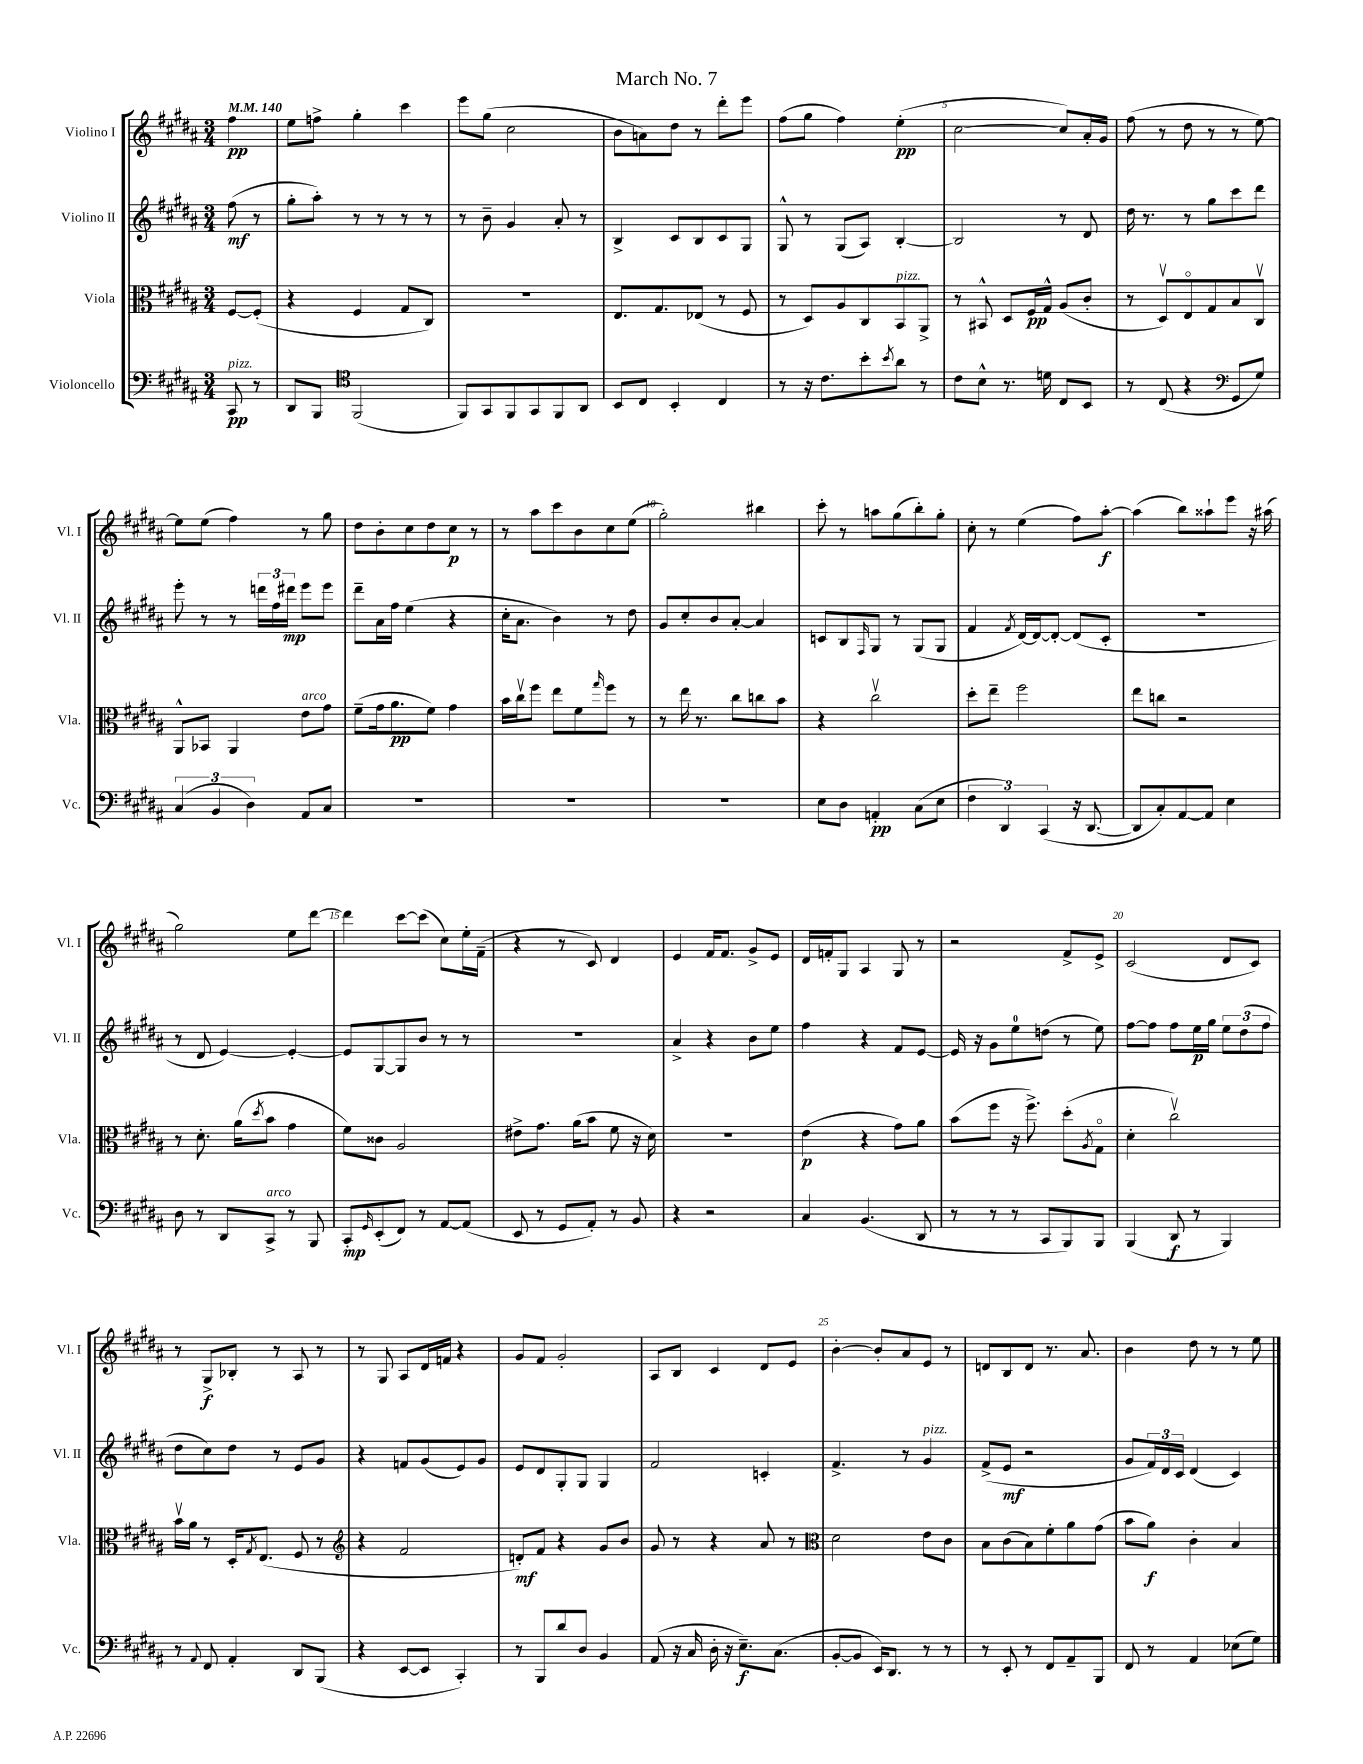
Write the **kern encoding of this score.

**kern	**kern	**kern	**kern
*staff4	*staff3	*staff2	*staff1
*clefF4	*clefC3	*clefG2	*clefG2
*k[f#c#g#d#a#]	*k[f#c#g#d#a#]	*k[f#c#g#d#a#]	*k[f#c#g#d#a#]
*M3/4	*M3/4	*M3/4	*M3/4
*MM140	*MM140	*MM140	*MM140
8CC#	[8F#	(8ff#	4ff#
8r	(8F#']	8r	.
=	=	=	=
8DD#	4r	8gg#'	8ee
8BBB	.	8aa#')	8ff^
*clefC4	*	*	*
(2FF#	4F#	8r	4gg#'
.	.	8r	.
.	8G#	8r	4ccc#
.	8C#)	8r	.
=	=	=	=
8FF#)	2.r	8r	8eee
8GG#	.	8b~	(8gg#
8FF#	.	4g#	2cc#
8GG#	.	.	.
8FF#	.	8a#'	.
8AA#	.	8r	.
=	=	=	=
8BB	8.E	4B^	8b
8C#	.	.	8a)
.	8.G#	.	.
4BB'	.	8c#	8dd#
.	(8E-	8B	8r
4C#	8r	8c#	8ddd#'
.	8F#	8G#	8eee
=	=	=	=
8r	8r	8G#^^	(8ff#
16r	8D#)	8r	8gg#
8.c#	.	.	.
.	8A#	(8G#	4ff#)
8b'	8C#	8A#)	.
8qb	.	.	.
8a#	8BB	[4B'	(4ee'
8r	8AA#^	.	.
=	=	=	=
8c#	8r	2B]	[2cc#
8B^^	8BB#^^	.	.
8.r	8D#	.	.
.	16F#	.	.
16d	16G#^^	.	.
8C#	(8A#	8r	8cc#])
8BB	8c#'	8d#	16a#'
.	.	.	16g#
=	=	=	=
8r	8r	16dd#	(8ff#
.	.	8.r	.
(8C#	8D#v)	.	8r
4r	8Eo	8r	8dd#
.	8G#	8gg#	8r
*clefF4	*	*	*
8GG#	8B	8ccc#	8r
8G#)	8C#v	8ddd#	[8ee)
=	=	=	=
(6C#	8AA#^^	8eee'	8ee]
.	8BB-	8r	(8ee
6BB	.	.	.
.	4AA#	8r	4ff#)
6D#)	.	.	.
.	.	24ddd	.
.	.	24ff#	.
.	.	24ddd#	.
8AA#	8e	8eee	8r
8C#	8g#	8eee	8gg#
=	=	=	=
2.r	(8f#~	8ddd#~	8dd#
.	16g#	16a#	8b'
.	8.a#	16ff#	.
.	.	(4ee	8cc#
.	8f#)	.	8dd#
.	4g#	4r	8cc#
.	.	.	8r
=	=	=	=
2.r	16b	16cc#'	8r
.	16cc#v	8.a#	.
.	8ff#	.	8aa#
.	8ee	4b)	8ccc#
.	8f#	.	8b
.	16qqgg#	.	.
.	8ff#	8r	8cc#
.	8r	8dd#	(8ee
=	=	=	=
2.r	8r	8g#	2gg#')
.	16ee	8cc#'	.
.	8.r	.	.
.	.	8b	.
.	8cc#	[8a#'	.
.	8cc	4a#]	4bb#
.	8b	.	.
=	=	=	=
8E	4r	8c	8ccc#'
8D#	.	8B	8r
.	.	16qqF#	.
4AA'	2cc#v	8G#	8aa
.	.	8r	(8gg#
(8C#	.	(8G#	8bb')
8E	.	8G#	8gg#'
=	=	=	=
6F#	8dd#'	4f#	8cc#'
.	8ee~	.	8r
6DD#)	.	.	.
.	.	8qf#	.
.	2ff#	[16d#)	(4ee
.	.	16d#_	.
(6CC#	.	.	.
.	.	8d#'_	.
16r	.	(8d#]	8ff#)
[8.DD#	.	.	.
.	.	8c#'	[8aa#'
=	=	=	=
8DD#]	8ee	2.r	(4aa#]
8C#')	8cc	.	.
[8AA#	2r	.	8bb)
8AA#]	.	.	8aa##`
4E	.	.	8eee
.	.	.	16r
.	.	.	(16aa#
=	=	=	=
8D#	8r	8r	2gg#)
8r	8.d#'	8d#	.
8DD#	.	[4e)	.
.	(16a#	.	.
.	8qdd#	.	.
8CC#^	8b	.	.
8r	4g#	4e'_	8ee
8BBB	.	.	[8ddd#
=	=	=	=
8CC#'	8f#)	8e]	4ddd#]
16qqGG#	.	.	.
(8EE'	8c##	[8G#	.
8FF#)	2A#	8G#]	[8ccc#
8r	.	8b	(8ccc#]
[8AA#	.	8r	8cc#)
(8AA#]	.	8r	16ee'
.	.	.	(16f#~
=	=	=	=
8EE	8e#^	2.r	4r
8r	8.g#	.	.
8GG#	.	.	8r
.	(16a#	.	.
8AA#')	8b	.	8c#)
8r	8f#	.	4d#
8BB	16r	.	.
.	16d#)	.	.
=	=	=	=
4r	2.r	4a#^	4e
2r	.	4r	16f#
.	.	.	8.f#
.	.	8b	8g#^
.	.	8ee	8e
=	=	=	=
4C#	(4e	4ff#	16d#
.	.	.	16f'
.	.	.	8G#
(4.BB	4r	4r	4A#
.	8g#)	8f#	8G#
8DD#	8a#	[8e	8r
=	=	=	=
8r	(8b	16e]	2r
.	.	16r	.
8r	8ff#	8g#	.
8r	16r	8ee	.
.	8.ff#^)	.	.
8CC#	.	(8dd	.
8BBB)	(8dd#'	8r	8f#^
.	8qA#	.	.
8BBB	8G#o	8ee)	8e^
=	=	=	=
(4BBB	4d#'	[8ff#	(2c#
.	.	8ff#]	.
8DD#	2cc#v)	8ff#	.
8r	.	16ee	.
.	.	16gg#	.
4BBB)	.	12ee	8d#
.	.	(12dd#	.
.	.	.	8c#)
.	.	12ff#	.
=	=	=	=
8r	16bv	8dd#	8r
.	16a#	.	.
8qqAA#	.	.	.
8FF#	8r	8cc#)	8G#^
4AA#'	16D#'	8dd#	8B-'
.	8qG#	.	.
.	(8.E	.	.
.	.	8r	8r
8DD#	8F#	8e	8A#
(8BBB	8r	8g#	8r
=	=	=	=
*	*clefG2	*	*
4r	4r	4r	8r
.	.	.	8G#
[8EE	2f#	8f	8A#
8EE]	.	(8g#	16d#
.	.	.	16f
4CC#')	.	8e)	4r
.	.	8g#	.
=	=	=	=
8r	8d')	8e	8g#
8BBB	8f#	8d#	8f#
8d#	4r	8G#'	2g#'
8D#	.	8G#	.
4BB	8g#	4G#	.
.	8b	.	.
=	=	=	=
(8AA#	8g#	2f#	8A#
16r	8r	.	8B
16C#	.	.	.
16D#'	4r	.	4c#
16r	.	.	.
8.E~)	.	.	.
.	8a#	4c'	8d#
(8.C#	.	.	.
.	8r	.	8e
=	=	=	=
*	*clefC3	*	*
[8BB'	2d#	4.f#^	[4b'
8BB]	.	.	.
16EE)	.	.	8b']
8.DD#	.	.	.
.	.	8r	8a#
8r	8e	4g#	8e
8r	8c#	.	8r
=	=	=	=
8r	8B	(8f#^	8d
8EE'	(8c#	8e	8B
8r	8B)	2r	8d
8FF#	8f#'	.	8.r
8AA#~	8a#	.	.
.	.	.	8.a#
8BBB	(8g#	.	.
=	=	=	=
8FF#	8b	8g#	4b
8r	8a#)	24f#)	.
.	.	24d#	.
.	.	24c#	.
4AA#	4c#'	(4d#	8dd#
.	.	.	8r
(8E-	4B	4c#)	8r
8G#)	.	.	8ee
==	==	==	==
*-	*-	*-	*-
